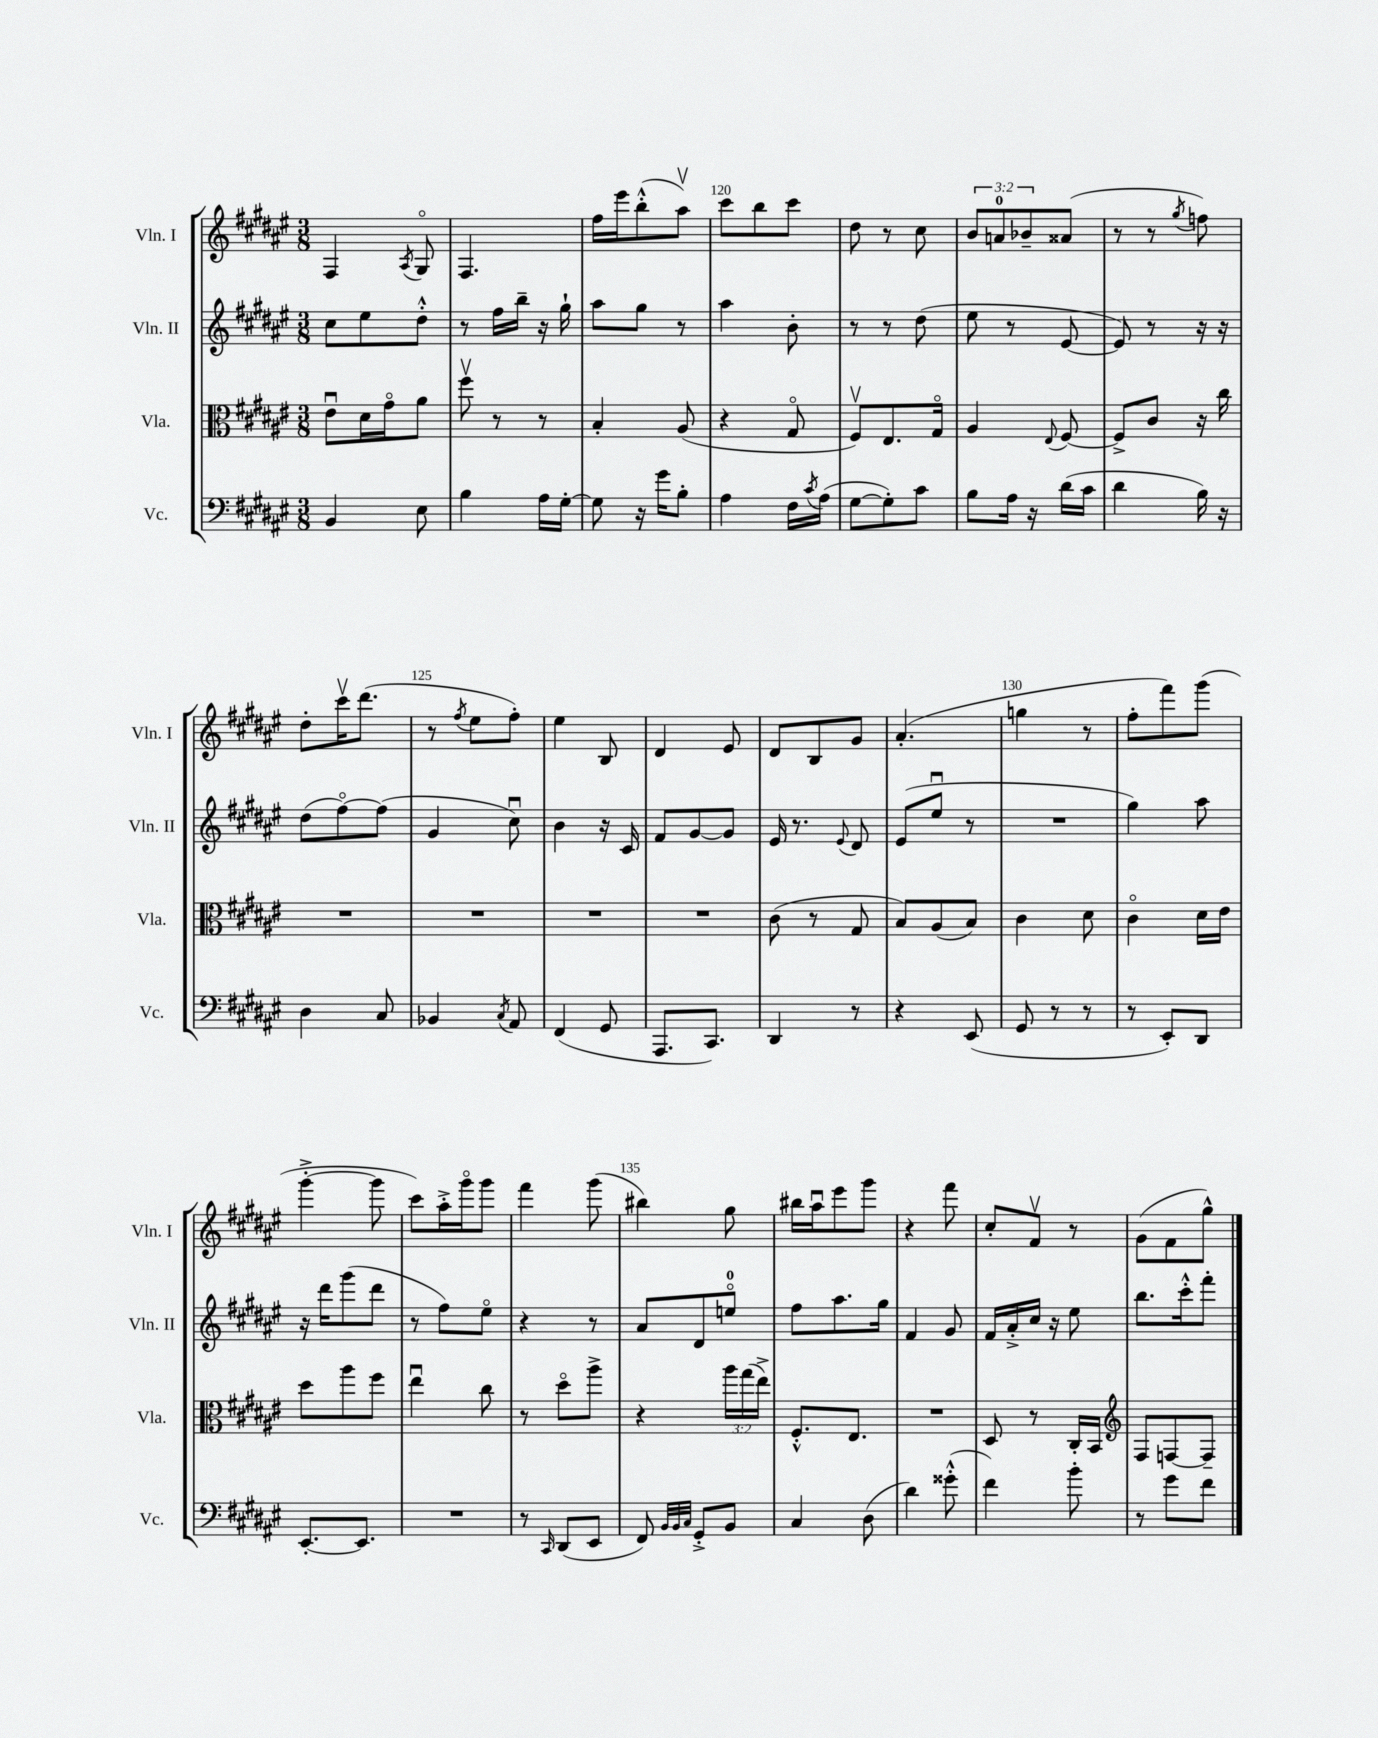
<<
\new StaffGroup <<
\new Staff = "s0" \with { instrumentName = "Vln. I" shortInstrumentName = "Vln. I" } {
    \clef treble \key fis \major \numericTimeSignature \time 3/8 \override Staff.TupletNumber.text = #tuplet-number::calc-fraction-text
    fis4 \acciaccatura { ais8 } gis8\flageolet |
    fis4. |
    fis''16 eis'''16 b''8-.-^( ais''8\upbow) |
    cis'''8 b''8 cis'''8 |
    dis''8 r8 cis''8 |
    \tuplet 3/2 { b'8 a'8-0 bes'8-- } aisis'8( |
    r8 r8 \acciaccatura { gis''8 } f''8) |
    dis''8-. cis'''16\upbow dis'''8.( |
    r8 \acciaccatura { fis''8 } eis''8 fis''8-.) |
    eis''4 b8 |
    dis'4 eis'8 |
    dis'8 b8 gis'8 |
    ais'4.-.( |
    g''4 r8 |
    fis''8-. fis'''8) gis'''8( |
    gis'''4~-.-> gis'''8 |
    cis'''8) ais''16-.-> gis'''16\flageolet gis'''8 |
    fis'''4 gis'''8( |
    bis''4) gis''8 |
    bis''16 ais''16\downbow eis'''8 gis'''8 |
    r4 fis'''8 |
    cis''8-. fis'8\upbow r8 |
    gis'8( fis'8 gis''8-^) \bar "|." |
}
\new Staff = "s1" \with { instrumentName = "Vln. II" shortInstrumentName = "Vln. II" } {
    \clef treble \key fis \major \numericTimeSignature \time 3/8
    cis''8 eis''8 dis''8-.-^ |
    r8 fis''16 b''16-- r16 gis''16-! |
    ais''8 gis''8 r8 |
    ais''4 b'8-. |
    r8 r8 dis''8( |
    eis''8 r8 eis'8~ |
    eis'8) r8 r16 r16 |
    dis''8( fis''8~\flageolet) fis''8( |
    gis'4 cis''8\downbow) |
    b'4 r16 cis'16 |
    fis'8 gis'8~ gis'8 |
    eis'16 r8. \appoggiatura { eis'8 } dis'8 |
    eis'8( eis''8\downbow r8 |
    R4. |
    gis''4) ais''8 |
    r16 dis'''16 gis'''8( dis'''8 |
    r8 fis''8) eis''8\flageolet |
    r4 r8 |
    ais'8 dis'8 e''8-0\flageolet |
    fis''8 ais''8. gis''16 |
    fis'4 gis'8 |
    fis'16 ais'16-.-> cis''16 r16 eis''8 |
    b''8. cis'''16-.-^ fis'''8-. \bar "|." |
}
\new Staff = "s2" \with { instrumentName = "Vla." shortInstrumentName = "Vla." } {
    \clef alto \key fis \major \numericTimeSignature \time 3/8 \override Staff.TupletNumber.text = #tuplet-number::calc-fraction-text
    eis'8\downbow dis'16 gis'16\flageolet ais'8 |
    fis''8\upbow r8 r8 |
    b4-. ais8( |
    r4 gis8\flageolet |
    fis8\upbow) eis8. gis16\flageolet |
    ais4 \appoggiatura { eis8 } fis8~ |
    fis8-> cis'8 r16 cis''16 |
    R4. |
    R4. |
    R4. |
    R4. |
    cis'8( r8 gis8 |
    b8) ais8( b8) |
    cis'4 dis'8 |
    cis'4\flageolet dis'16 eis'16 |
    dis''8 ais''8 fis''8 |
    eis''4\downbow cis''8 |
    r8 dis''8\flageolet ais''8-> |
    r4 \tuplet 3/2 { ais''16 gis''16( eis''16->) } |
    fis8.-.-^ eis8. |
    R4. |
    dis8 r8 cis16-. b,16 |
    \clef treble fis8 f8~ f8-- \bar "|." |
}
\new Staff = "s3" \with { instrumentName = "Vc." shortInstrumentName = "Vc." } {
    \clef bass \key fis \major \numericTimeSignature \time 3/8
    b,4 eis8 |
    b4 ais16 gis16~-. |
    gis8 r16 gis'16 b8-. |
    ais4 fis16 \acciaccatura { cis'8 } ais16( |
    gis8~ gis8-.) cis'8 |
    b8 ais16 r16 dis'16( cis'16 |
    dis'4 b16) r16 |
    dis4 cis8 |
    bes,4 \acciaccatura { cis8 } ais,8 |
    fis,4( gis,8 |
    ais,,8. cis,8.) |
    dis,4 r8 |
    r4 eis,8( |
    gis,8 r8 r8 |
    r8 eis,8-.) dis,8 |
    eis,8.~-. eis,8. |
    R4. |
    r8 \grace { cis,16 } dis,8( eis,8 |
    fis,8) \grace { b,32 b,32 cis32 } gis,8-.-> b,8 |
    cis4 dis8( |
    dis'4) gisis'8-.-^( |
    fis'4) b'8-. |
    r8 gis'8 fis'8 \bar "|." |
}
>>
>>
\layout { \context { \Score currentBarNumber = #117 \override BarNumber.break-visibility = ##(#f #t #t) barNumberVisibility = #(every-nth-bar-number-visible 5) } }
